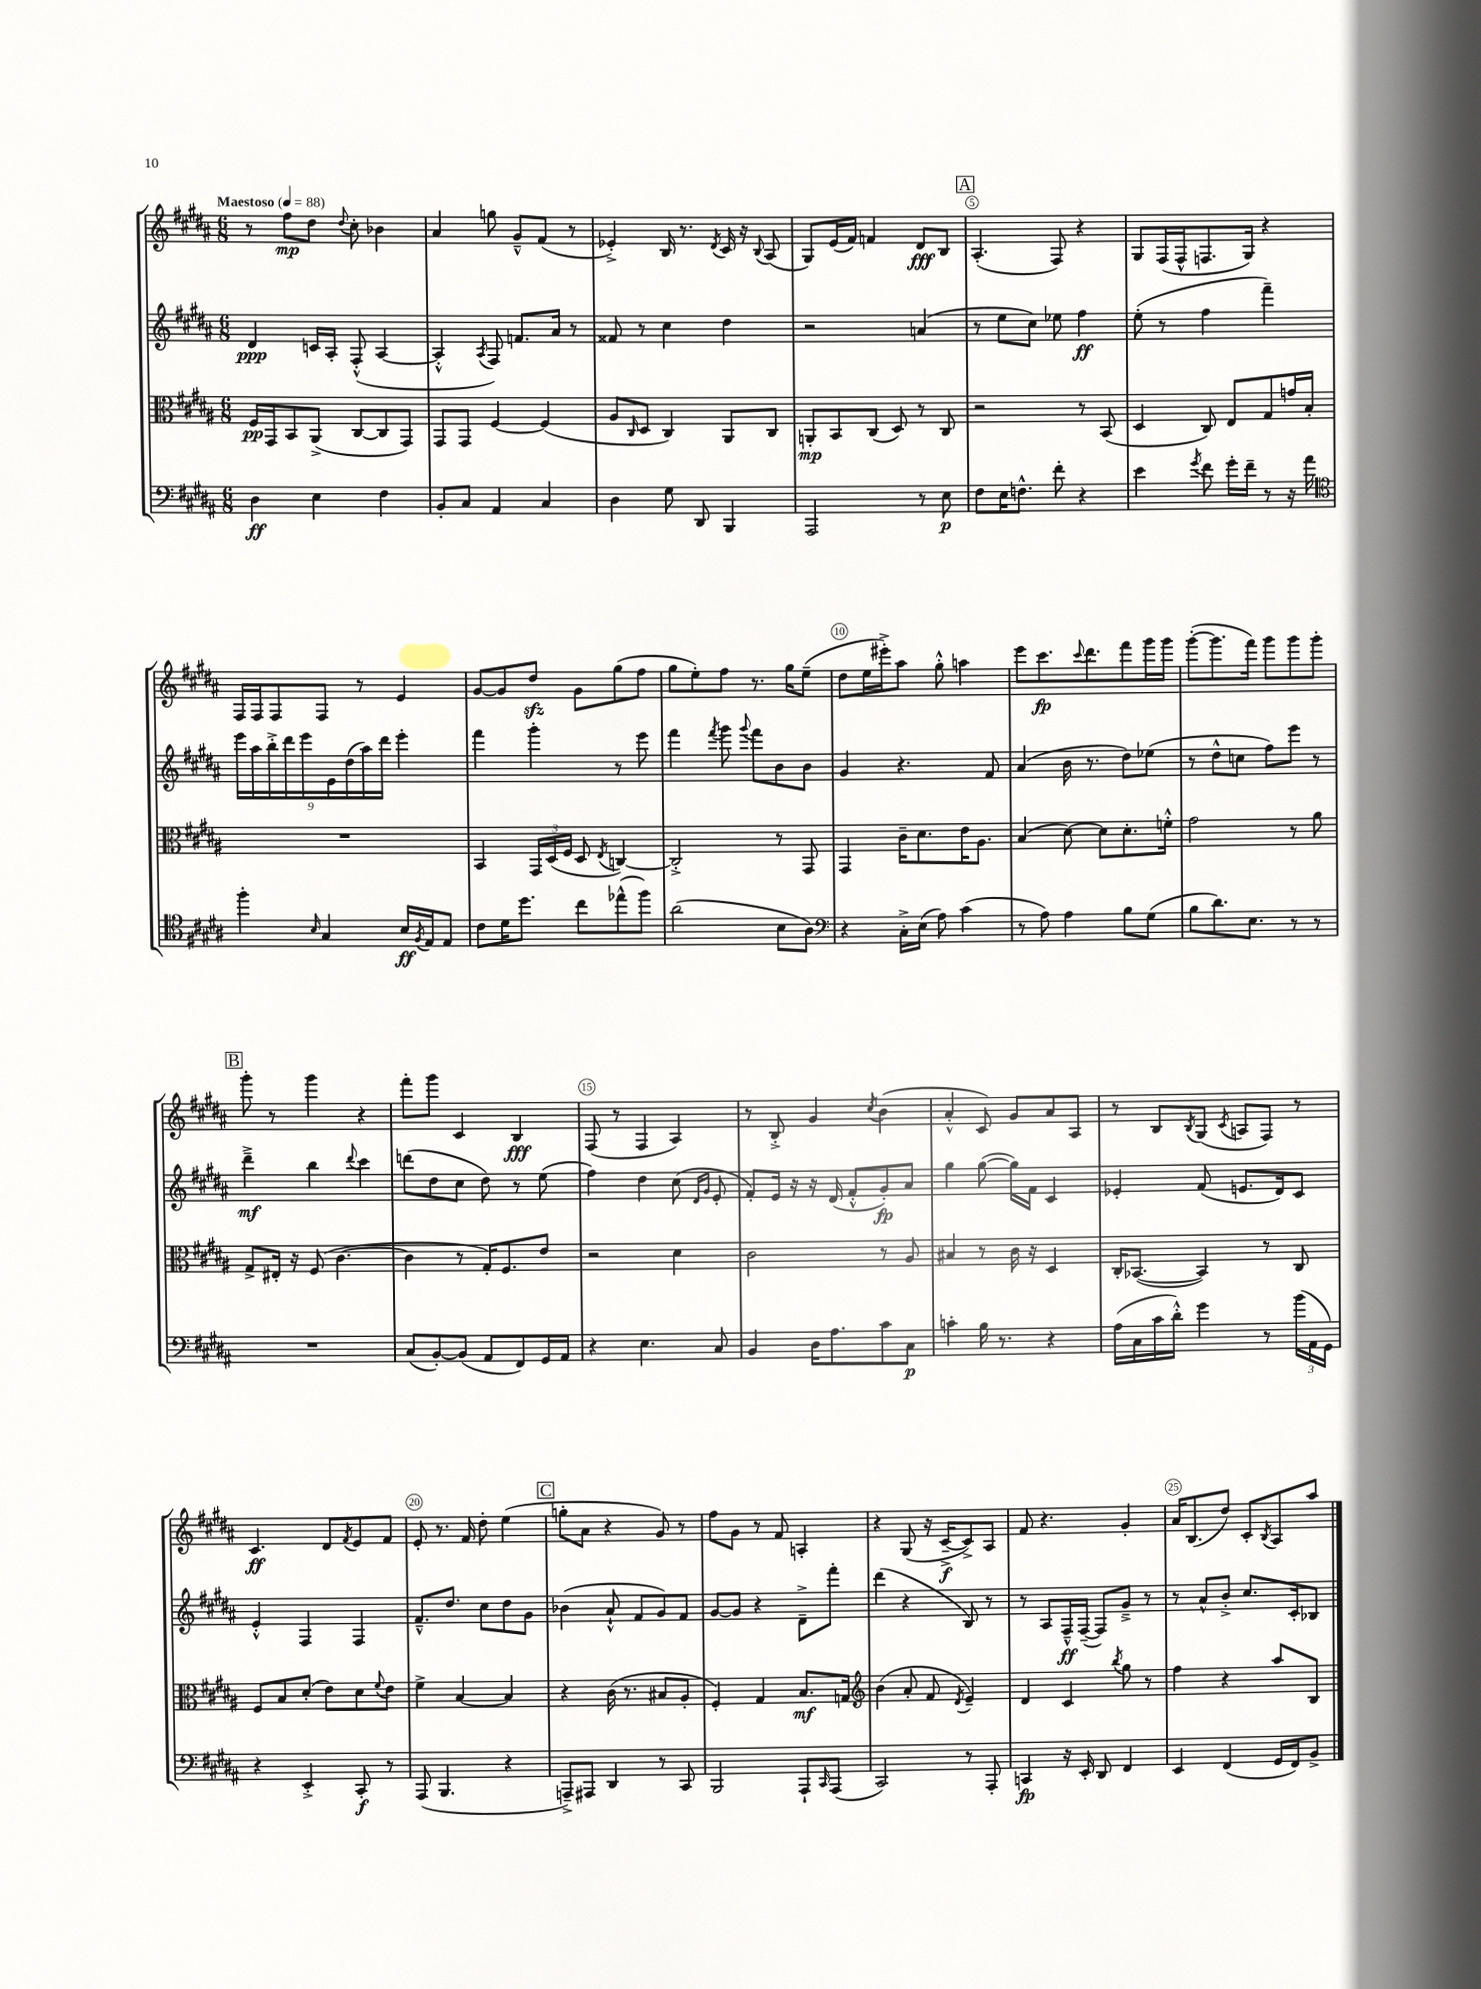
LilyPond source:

<<
\new StaffGroup <<
\new Staff = "s0" {
    \clef treble \key b \major \numericTimeSignature \time 6/8 \tempo "Maestoso" 4 = 88
    r8 fis''8\mp dis''8 \appoggiatura { dis''8 } cis''8-. bes'4 |
    ais'4 g''8 gis'8---^ fis'8( r8 |
    ees'4-.->) b16 r8. \acciaccatura { dis'8 } cis'16 r16 \appoggiatura { b8 } ais8( |
    gis8) e'16( fis'16) f'4 dis'8\fff b8 |
    \mark \markup { \box "A" } ais4.-.( fis8) r4 |
    gis8 fis16( fis16-^ f8. gis16) r4 |
    fis16 fis16 fis8 fis8 r8 e'4 |
    gis'8~ gis'8 dis''8\sfz gis'8 gis''8( fis''8 |
    gis''8 e''8-.) fis''8 r8. gis''16 e''8--( |
    dis''8 e''16 eis'''16-.->) ais''8 gis''8-.-^ a''4 |
    e'''8 cis'''8.\fp \appoggiatura { cis'''8 } dis'''8. fis'''8 gis'''16 gis'''16 |
    gis'''8~-.( gis'''8. fis'''16) gis'''8 gis'''8 gis'''8-. |
    \mark \markup { \box "B" } gis'''8-. r8 gis'''4 r4 |
    fis'''8-. gis'''8 cis'4 b4\fff |
    fis8( r8 fis4 ais4) |
    r8 b8-.-> gis'4 \acciaccatura { cis''8 } b'4( |
    ais'4-.-^ cis'8) gis'8 ais'8 ais8 |
    r8 b8 \acciaccatura { b8 } gis8( \acciaccatura { cis'8 } a8 fis8) r8 |
    cis'4.\ff dis'8 \acciaccatura { fis'8 } e'8 fis'8 |
    e'8-. r8. fis'16 dis''8-. e''4( |
    \mark \markup { \box "C" } g''8-. ais'8 r4 gis'8) r8 |
    fis''8 gis'8 r8 fis'8 a4-. |
    r4 gis8( r16 cis'16~--->\f cis'8->) ais8 |
    fis'8 r4. gis'4-. |
    ais'16 b8.( dis''8) cis'8-. \acciaccatura { b8 } ais8 ais''8 \bar "|." |
}
\new Staff = "s1" {
    \clef treble \key b \major \numericTimeSignature \time 6/8
    dis'4\ppp c'16 ais16-. fis8-.-^( ais4~ |
    ais4-.-^ \acciaccatura { ais8 } fis8) f'8. ais'16 r8 |
    fisis'8 r8 cis''4 dis''4 |
    r2 a'4( |
    \mark \markup { \box "A" } r8 e''8 cis''8) ees''8 fis''4\ff |
    e''8-.( r8 fis''4 fis'''4--) |
    \tuplet 9/8 { e'''16 ais''16 b''16-.-> dis'''16 e'''16 e'16 dis''16( ais''16) dis'''16 } e'''4-. |
    fis'''4 gis'''4-. r8 e'''8 |
    fis'''4 \acciaccatura { fis'''8 } gis'''8 \appoggiatura { gis'''8 } fis'''8 b'8 b'8 |
    gis'4 r4. fis'8 |
    ais'4( b'16 r8. dis''8) ees''8( |
    r8 dis''8-^ c''8 fis''8) e'''8 r8 |
    \mark \markup { \box "B" } dis'''4--->\mf b''4 \appoggiatura { dis'''8 } cis'''4 |
    d'''8( dis''8 cis''8 dis''8) r8 e''8( |
    fis''4) dis''4 cis''8( \grace { dis'16 gis'16 } e'8-. |
    fis'8-.) e'16 r16 r16 dis'16( fis'8-.-^ gis'8-.\fp) ais'8 |
    gis''4 gis''8~( gis''16) fis'16 cis'4 |
    ees'4-. fis'8( e'8. dis'16) cis'8 |
    e'4-.-^ fis4 fis4 |
    fis'8.---^ dis''8. cis''8 dis''8 gis'8 |
    \mark \markup { \box "C" } bes'4( ais'8-!-^ fis'8 gis'8) fis'8 |
    gis'8~ gis'8 r4 dis'8---> fis'''8-. |
    dis'''4( r4 b8) r8 |
    r8 ais8 fis16---^\ff fis16~--( fis8) gis'8---> r8 |
    r8 ais'8-^ b'8-.-> cis''8. cis'16-. bes8 \bar "|." |
}
\new Staff = "s2" {
    \clef alto \key b \major \numericTimeSignature \time 6/8
    fis16\pp gis,16 b,8 ais,8->( cis8~ cis8 gis,8) |
    gis,8 gis,8 fis4~ fis4( |
    ais8 \grace { cis16 } dis8 cis4) ais,8 cis8 |
    a,8-.\mp b,8 cis8( dis8) r8 cis8 |
    \mark \markup { \box "A" } r2 r8 b,8( |
    dis4 cis8) e8 gis8 g'16 b16-. |
    R2. |
    b,4 \tuplet 3/2 { gis,16 dis16( fis16 } dis8 \acciaccatura { e8 } c4~) |
    c2-.-> r8 gis,8 |
    gis,4 cis'16-- dis'8. e'16 ais8. |
    b4( dis'8~) dis'8 dis'8.-. f'16-.-^ |
    gis'2 r8 ais'8 |
    \mark \markup { \box "B" } gis8-> eis16-. r16 fis8( cis'4.~ |
    cis'4 r8 gis16-.) fis8. e'8 |
    r2 dis'4 |
    cis'2 r8 ais8 |
    bis4 r8 cis'16 r16 dis4 |
    cis16-. bes,8.~( bes,4) r8 cis8 |
    fis8 b8 dis'8-.( e'8) dis'8 \appoggiatura { fis'8 } e'8 |
    fis'4-> b4~ b4 |
    \mark \markup { \box "C" } r4 cis'16( r8. bis8 ais8-. |
    fis4-.) gis4 b8.\mf g16 |
    \clef treble b'4( ais'8-. fis'8 \acciaccatura { dis'8 } e'4--) |
    dis'4 cis'4 \acciaccatura { b''8 } gis''8 r8 |
    fis''4 r4 ais''8 b8 \bar "|." |
}
\new Staff = "s3" {
    \clef bass \key b \major \numericTimeSignature \time 6/8
    dis4\ff e4 fis4 |
    b,8-. cis8 ais,4 cis4 |
    dis4 gis8 dis,8 b,,4 |
    ais,,2 r8 e8\p |
    \mark \markup { \box "A" } fis8 e16 f8.-^ fis'8-. r4 |
    e'4 \acciaccatura { gis'8 } fis'8 gis'16-. fis'16-- r8 r16 ais'16 |
    \clef tenor fis''4-. \grace { b16 } gis4 b16\ff \acciaccatura { fis8 } e16 e8 |
    cis'8 dis'16 dis''8. cis''8 ees''8-^( fis''8) |
    ais'2( b8 ais8) |
    \clef bass r4 cis16-.-> e16( ais8) cis'4( |
    r8 ais8) ais4 b8 gis8( |
    b8 dis'8.) e8. r8 r8 |
    \mark \markup { \box "B" } R2. |
    cis8( b,8~-.) b,8( ais,8 fis,8) gis,16 ais,16 |
    r4 e4. cis8 |
    b,4 dis16 ais8. cis'8 cis8\p |
    c'4-. b16 r8. r4 |
    ais16( cis16 cis'16 dis'16-.-^) gis'4 r8 \tuplet 3/2 { b'16( ais,16 gis,16) } |
    r4 e,4-.-> cis,8-.\f r8 |
    ais,,8( b,,4. r4 |
    \mark \markup { \box "C" } a,,8--->) ais,,8 dis,4 r8 cis,8 |
    b,,2 ais,,8-! \grace { cis,16 } ais,,8( |
    cis,2) r8 ais,,8-. |
    c,4\fp r16 e,16-. dis,8 fis,4 |
    e,4 fis,4( gis,16 fis,16) b,8-> \bar "|." |
}
>>
>>
\layout { \context { \Score \override BarNumber.break-visibility = ##(#f #t #t) barNumberVisibility = #(every-nth-bar-number-visible 5) \override BarNumber.stencil = #(make-stencil-circler 0.1 0.3 ly:text-interface::print) } }
